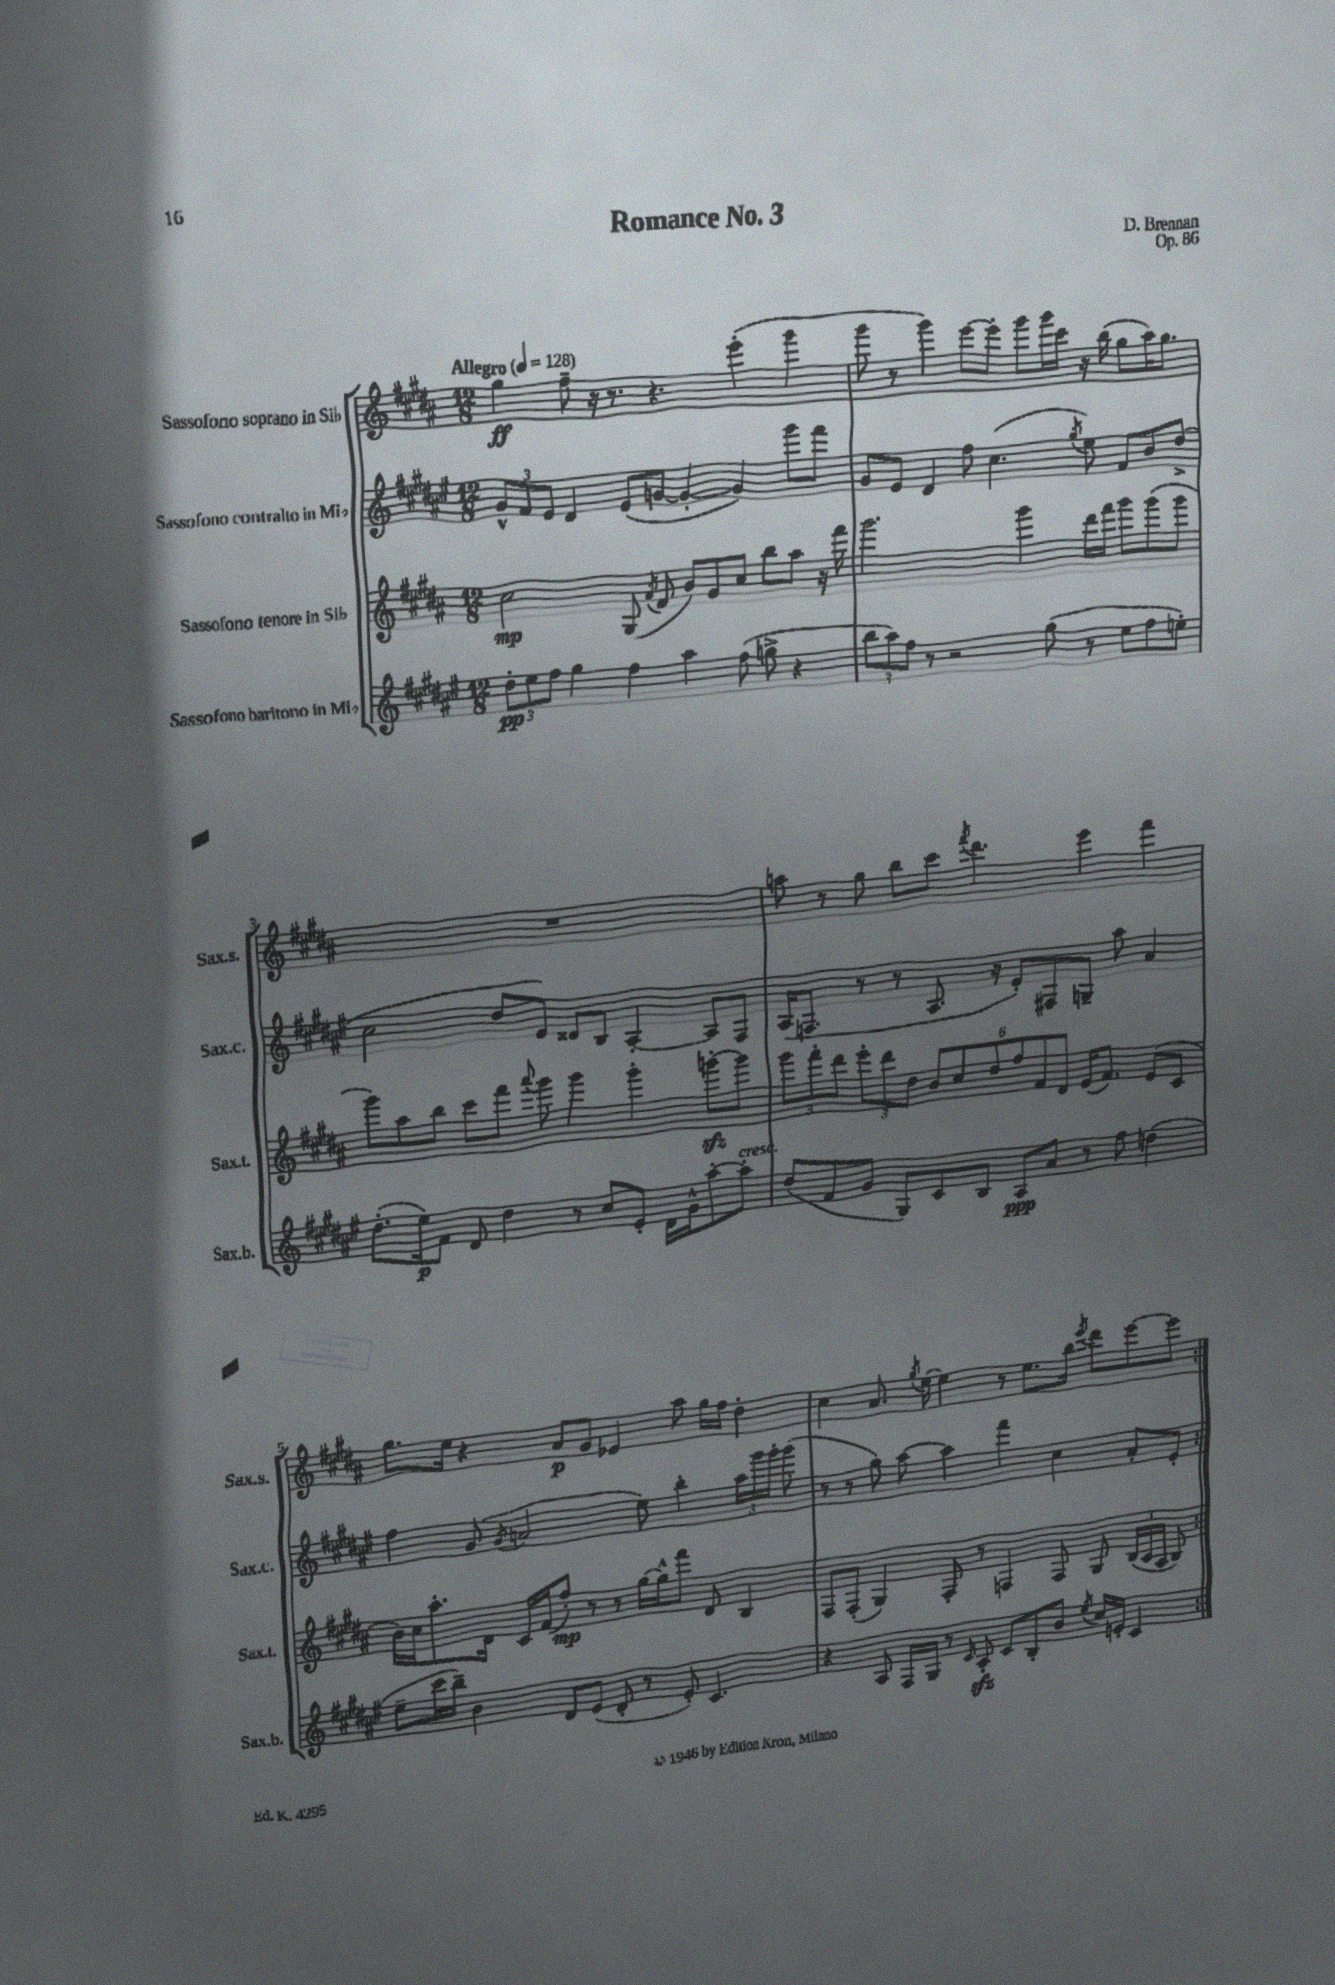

**kern	**dynam	**kern	**dynam	**kern	**kern	**dynam
*part4	*part4	*part3	*part3	*part2	*part1	*part1
*staff4	*staff4	*staff3	*staff3	*staff2	*staff1	*staff1
*I"Sassofono baritono in Mi♭	*	*I"Sassofono tenore in Si♭	*	*I"Sassofono contralto in Mi♭	*I"Sassofono soprano in Si♭	*
*I'Sax.b.	*	*I'Sax.t.	*	*I'Sax.c.	*I'Sax.s.	*
*clefG2	*	*clefG2	*	*clefG2	*clefG2	*
*k[f#c#g#d#a#e#]	*	*k[f#c#g#d#a#]	*	*k[f#c#g#d#a#e#]	*k[f#c#g#d#a#]	*
*M12/8	*	*M12/8	*	*M12/8	*M12/8	*
*MM128	*	*MM128	*	*MM128	*MM128	*
=1	=1	=1	=1	=1	=1	=1
!	!	!	!	!	!LO:TX:a:B:t=Allegro	!
12dd#'\L	pp	2cc#\	mp	12g#^^/L	4gg#\	ff
12ee#\	.	.	.	12f#/	.	.
12ff#\J	.	.	.	12e#/J	.	.
4gg#\	.	.	.	4d#/	8ff#~\	.
.	.	.	.	.	16r	.
.	.	.	.	.	8.r	.
4ff#\	.	(8G#/	.	(8e#/L	.	.
.	.	8qa#/	.	.	.	.
.	.	8f#/	.	[8gn/J	4.r	.
4aa#\	.	8b/L)	.	4g'/_	.	.
.	.	8g#/	.	.	.	.
(8ff#\	.	8cc#/J	.	4g/])	(4eee'\	.
8ggn^\	.	8bb\L	.	.	.	.
4r	.	8aa#\J	.	8ggg#\L	4ggg#\	.
.	.	16r	.	8fff#\J	.	.
.	.	16fff#\	.	.	.	.
=2	=2	=2	=2	=2	=2	=2
12bb\L	.	2.ggg#\	.	8g#/L	8ggg#\	.
12aa#\)	.	.	.	.	.	.
.	.	.	.	8e#/J	8r	.
12ff#\J	.	.	.	.	.	.
8r	.	.	.	4d#/	4ggg#\)	.
2r	.	.	.	.	.	.
.	.	.	.	8ff#\	[8eee\L	.
.	.	.	.	(4.cc#\	8eee'\J]	.
.	.	4ggg#\	.	.	8ggg#\L	.
(8gg#\	.	.	.	.	16ggg#\L	.
.	.	.	.	.	16ccc#\JJ	.
.	.	.	.	8qgg#/	.	.
8r	.	16ddd#\LL	.	8ee#\)	16r	.
.	.	16fff#\JJ	.	.	(16bb\	.
8ee#\L	.	8ggg#\L	.	8f#/L	8gg#\L	.
8ff#\	.	(8ggg#\	.	8b/	16aa#\K)	.
.	.	.	.	.	8.gg#\J	.
8een'\J)	.	8ggg#\J	.	(8dd#^/J	.	.
!!LO:LB:g=z
=3	=3	=3	=3	=3	=3	=3
(8.dd#'\L	.	8ggg#\L)	.	2cc#\	1.r	.
.	.	8aa#\	.	.	.	.
16ee#\k)	p	.	.	.	.	.
8f#\J	.	8bb\J	.	.	.	.
8d#/	.	8ccc#\L	.	.	.	.
4dd#\	.	8fff#\J	.	8dd#/L	.	.
.	.	8qqaaa#/	.	.	.	.
.	.	8ggg#\	.	8e#/J)	.	.
8r	.	4ggg#\	.	8d##X/L	.	.
8cc#/L	.	.	.	8B/J	.	.
8e#'/J	.	4ggg#'\	.	[4A#'/	.	.
16d#\LL	.	.	.	.	.	.
16g#^^\J	.	.	.	.	.	.
[8aa#'\	.	[8gggnzz'\L	.	8A#/L]	.	.
!LO:TX:a:i:t=cresc.	!	!	!	!	!	!
8aa#'\J]	.	8ggg\J]	.	8F#/J	.	.
=4	=4	=4	=4	=4	=4	=4
(8dd#/L	.	12ggg#\L	.	(16A#/KL	8aan\	.
.	.	.	.	8.Fn/J	.	.
.	.	12fff#'\	.	.	.	.
8f#/	.	.	.	.	8r	.
.	.	12ddd#\J	.	.	.	.
8g#/J	.	12eee'\L	.	8r	8gg#\	.
.	.	12ddd#\	.	.	.	.
8G#/L)	.	.	.	8r	8bb\L	.
.	.	12dd#\J	.	.	.	.
8c#/	.	12b/L	.	8.A#/	8ccc#\J	.
.	.	12cc#/	.	.	.	.
.	.	.	.	.	8qfff#/	.
8B/J	.	.	.	.	4.ddd#\	.
.	.	12dd#/	.	.	.	.
.	.	.	.	16r	.	.
8A#/L	ppp	12ff#/	.	8e#'/L)	.	.
.	.	12f#/	.	.	.	.
8a#/J	.	.	.	8F#X/	.	.
.	.	12d#/J	.	.	.	.
8r	.	(16e/KL	.	8Gn~/J	4eee\	.
.	.	8.f#/J)	.	.	.	.
8ff#\	.	.	.	8aa#\	.	.
(4ddn\	.	(8e/L	.	4a#/	4fff#\	.
.	.	8c#/J	.	.	.	.
!!LO:LB:g=z
=5	=5	=5	=5	=5	=5	=5
8ee#~\L	.	16b\LL)	.	4ff#\	8.gg#\L	.
.	.	16cc#\J	.	.	.	.
16ccc#\L	.	8.aa#'\	.	.	.	.
16bb~\JJ)	.	.	.	.	16ee\Jk	.
4b\	.	.	.	(8g#/	4r	.
.	.	16d#\Jk	.	.	.	.
.	.	.	.	8qg#/	.	.
.	.	16c#/LL	.	2an/	.	.
.	.	(16f#/J	.	.	.	.
8d#/L	.	8ff#'/J)	mp	.	8a#/L	p
(8e#/J	.	8r	.	.	8g#/J	.
8d#'/	.	8r	.	.	4e-X/	.
8r	.	[16gg#\LL	.	8ee#\)	.	.
.	.	16gg#^^\J]	.	.	.	.
8e#'/)	.	8fff#\J	.	4bb'\	8aa#\	.
4.c#/	.	8d#/	.	.	16gg#\LL	.
.	.	.	.	.	16ff#\JJ	.
.	.	4B/	.	24aa#\LL	4dd#'\	.
.	.	.	.	24ggg#\	.	.
.	.	.	.	24ggg#'\JJ	.	.
.	.	.	.	(8ggg#\	.	.
=6	=6	=6	=6	=6	=6	=6
4r	.	8F#/L	.	8r	4cc#\	.
.	.	(8F#'/J	.	8r	.	.
8A#/	.	4G#/)	.	8gg#\)	8.a#/	.
16F#/LL	.	.	.	[8aa#\	.	.
.	.	.	.	.	8qgg#/	.
16G#/JJ	.	.	.	.	[16ee\	.
8r	.	8F#'/	.	4aa#\]	4ee\]	.
16qqc#/	.	.	.	.	.	.
8A#zz'/	.	8r	.	.	.	.
8c#/L	.	4Fn/	.	4fff#\	8r	.
8B'/	.	.	.	.	8.ee\L	.
8b/J	.	8F/	.	4cc#\	.	.
.	.	.	.	.	16bb\Jk	.
8qee#/	.	.	.	.	8qeee/	.
16cc#/LL	.	8G#/	.	.	8ddd#\L	.
16en'/JJ	.	.	.	.	.	.
4c#/	.	(24B/LL	.	8a#'/L	[8eee\	.
.	.	24A#/	.	.	.	.
.	.	24F/JJ	.	.	.	.
.	.	8G#/)	.	8e#'/J	8eee\J]	.
=:|!	=:|!	=:|!	=:|!	=:|!	=:|!	=:|!
*-	*-	*-	*-	*-	*-	*-
